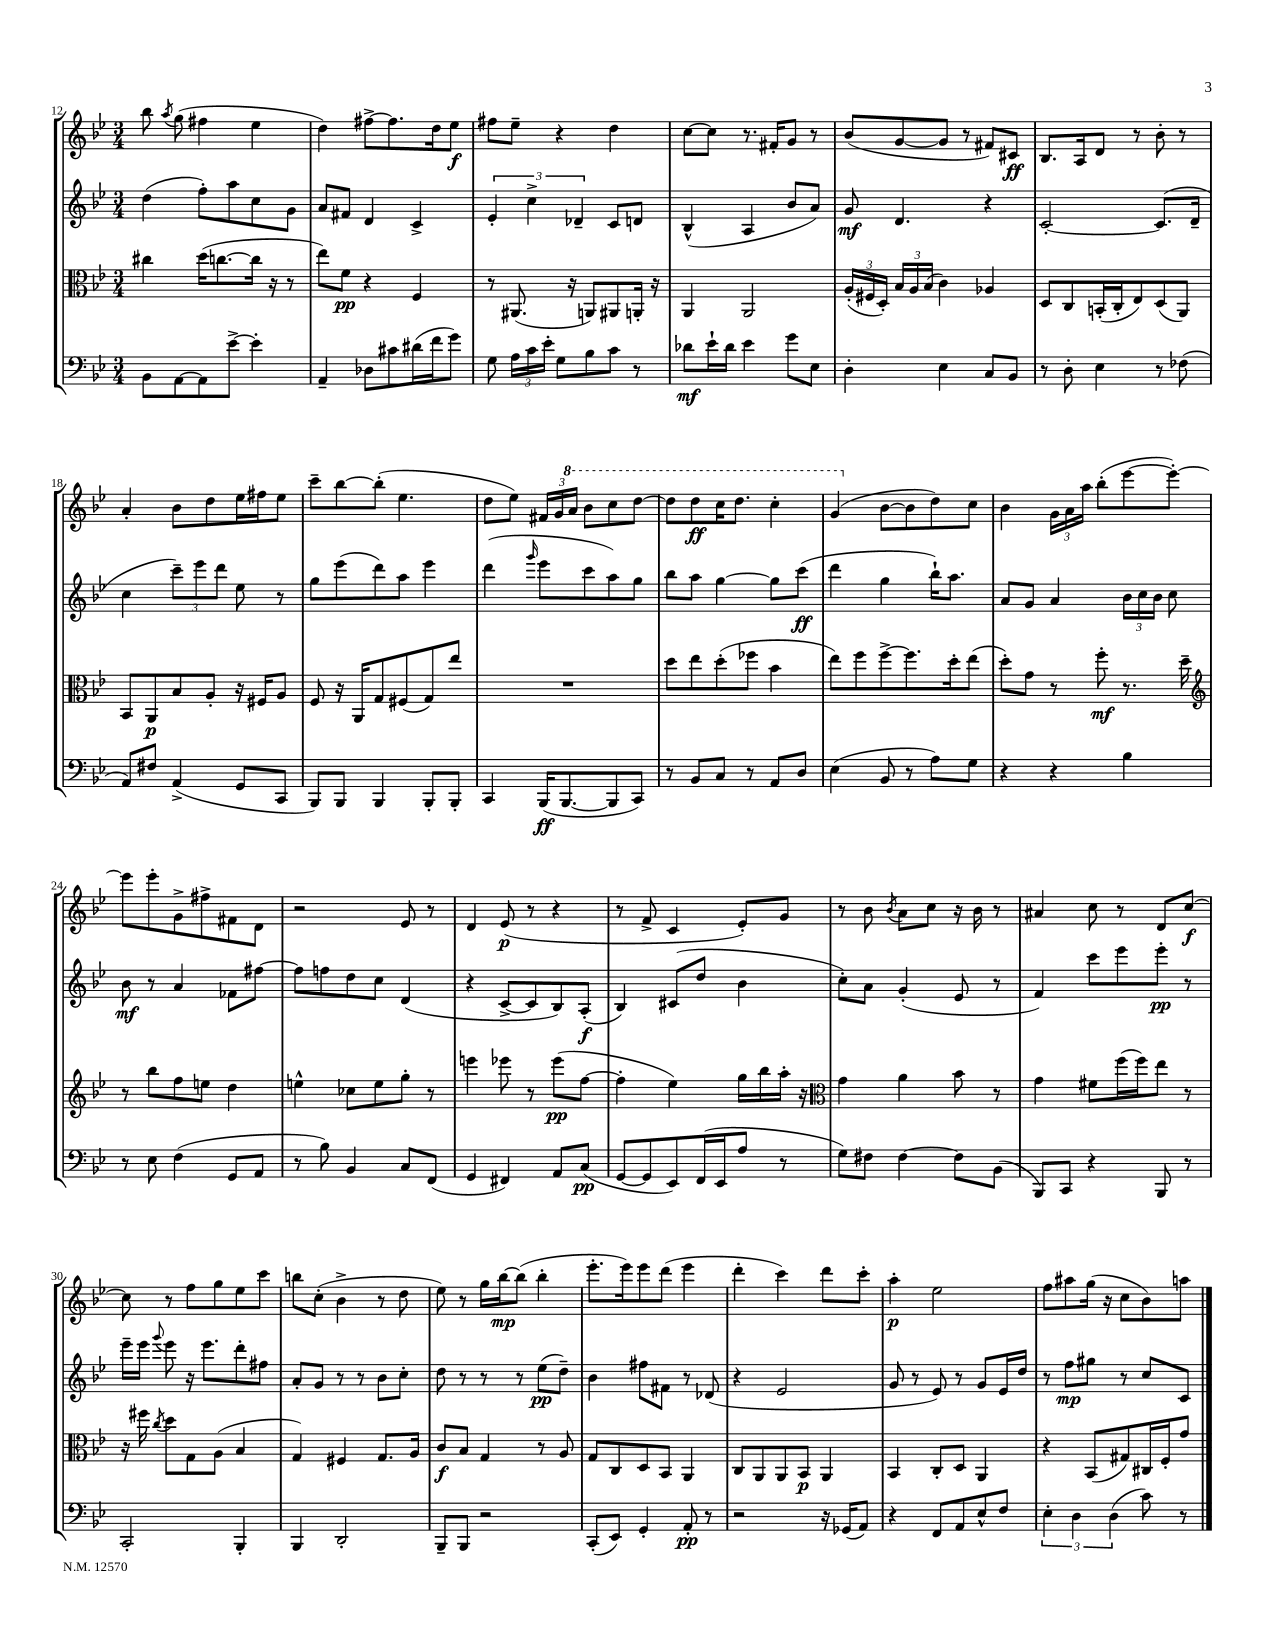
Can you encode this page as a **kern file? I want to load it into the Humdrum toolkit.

**kern	**kern	**kern	**kern
*staff4	*staff3	*staff2	*staff1
*clefF4	*clefC3	*clefG2	*clefG2
*k[b-e-]	*k[b-e-]	*k[b-e-]	*k[b-e-]
*M3/4	*M3/4	*M3/4	*M3/4
8BB-	4cc#	(4dd	8bb-
.	.	.	8qaa
[8AA	.	.	(8gg
8AA]	(16dd	8ff')	4ff#
.	[8.cc	.	.
[8e-^	.	8aa	.
4e-']	16cc]	8cc	4ee-
.	16r	.	.
.	8r	8g	.
=	=	=	=
4AA~	8ee-)	8a	4dd)
.	8f	8f#	.
8D-	4r	4d	[8ff#^
8c#	.	.	8.ff#]
(16d#	4F	4c^	.
16f	.	.	16dd
8g)	.	.	8ee-
=	=	=	=
8G	8r	6e-'	8ff#
24A	(8.AA#	.	8ee-~
24c	.	6cc^	.
24e-'	.	.	.
8G	.	.	4r
.	16r	.	.
.	.	6d-~	.
8B-	8AA)	.	.
8c	8AA#	8c	4dd
8r	16AA'	8d	.
.	16r	.	.
=	=	=	=
8d-	4AA	(4B-^^	[8cc
16e-`	.	.	8cc]
16d-	.	.	.
4e-	2AA	4A	8.r
.	.	.	16f#'
8g	.	8b-	8g
8E-	.	8a)	8r
=	=	=	=
4D'	(24A'	8g	(8b-
.	24F#	.	.
.	24D')	.	.
.	24B-	4.d	[8g
.	24A	.	.
.	(24B-	.	.
4E-	4c)	.	8g]
.	.	.	8r
8C	4A-	4r	8f#)
8BB-	.	.	8c#
=	=	=	=
8r	8D	[2c'	8.B-
8D'	8C	.	.
.	.	.	16A
4E-	(16BB'	.	8d
.	16C'	.	.
.	8E-)	.	8r
8r	(8D	(8.c]	8b-'
(8F-	8AA)	.	8r
.	.	16d~	.
=	=	=	=
8AA)	8BB-	4cc	4a'
8F#	8AA	.	.
(4AA^	8B-	12ccc~)	8b-
.	.	12eee-	.
.	8A'	.	8dd
.	.	12ddd	.
8GG	16r	8ee-	16ee-
.	16F#	.	16ff#
8CC	8A	8r	8ee-
=	=	=	=
8BBB-)	8F	8gg	8ccc~
8BBB-	16r	(8eee-	[8bb-
.	16AA	.	.
4BBB-	8G	8ddd)	(8bb-']
.	(8F#	8aa	4.ee-
8BBB-'	8G)	4eee-	.
8BBB-'	8ee-	.	.
=	=	=	=
4CC	2.r	(4ddd	8dd
.	.	.	8ee-)
.	.	16qqggg	.
(16BBB-	.	8eee-	24f#
.	.	.	24g
[8.BBB-	.	.	.
.	.	.	24aa
.	.	8ccc	8bb-
8BBB-]	.	8aa)	8ccc
8CC)	.	8gg	[8ddd
=	=	=	=
8r	8dd	8bb-	8ddd]
8BB-	8ee-	8aa	8ddd
8C	(8dd'	[4gg	16ccc
.	.	.	8.ddd
8r	8ff-	.	.
8AA	4b-	8gg]	4ccc'
8D	.	(8ccc	.
=	=	=	=
(4E-	8ee-)	4ddd	(4gg
.	8ff	.	.
8BB-	[8ff^	4gg	[8b-
8r	8.ff]	.	8b-]
8A)	.	16bb-`)	8dd)
.	16dd'	8.aa	.
8G	(8ee-	.	8cc
=	=	=	=
4r	8dd')	8a	4b-
.	8g	8g	.
4r	8r	4a	24g
.	.	.	24a
.	.	.	24aa
.	8ff'	.	(8bb-'
4B-	8.r	24b-	[8eee-
.	.	24cc	.
.	.	24b-	.
.	.	8cc	8eee-'_)
.	16dd~	.	.
=	=	=	=
*	*clefG2	*	*
8r	8r	8b-	8eee-]
8E-	8bb-	8r	8eee-'
(4F	8ff	4a	8g^
.	8ee	.	8ff#^
8GG	4dd	8f-	8f#
8AA	.	[8ff#	8d
=	=	=	=
8r	4ee^^	8ff#]	2r
8B-)	.	8ff	.
4BB-	8cc-	8dd	.
.	8ee	8cc	.
8C	8gg'	(4d	8e-
(8FF	8r	.	8r
=	=	=	=
4GG	4eee	4r	4d
4FF#)	8eee-	[8c^	(8e-
.	8r	8c]	8r
8AA	(8eee-	8B-)	4r
(8C	[8ff	(8A'	.
=	=	=	=
[8GG	4ff']	4B-)	8r
8GG]	.	.	8f^
8EE-)	4ee-)	(8c#	4c
(16FF	.	8dd	.
16EE-	.	.	.
8A	16gg	4b-	8e-')
.	16bb-	.	.
8r	16aa'	.	8g
.	16r	.	.
=	=	=	=
*	*clefC3	*	*
8G)	4g	8cc')	8r
8F#	.	8a	8b-
.	.	.	8qb-
[4F#	4a	(4g'	8a
.	.	.	8cc
8F#]	8b-	8e-	16r
.	.	.	16b-
(8BB-	8r	8r	8r
=	=	=	=
8BBB-)	4g	4f)	4a#
8CC	.	.	.
4r	8f#	8ccc	8cc
.	(16ff	8eee-	8r
.	16ff)	.	.
8BBB-	8ee-	8eee-'	8d
8r	8r	8r	[8cc
=	=	=	=
2CC'	16r	16eee-~	8cc]
.	16ff#	16eee-	.
.	8qcc	8qqggg	.
.	8dd	8eee-	8r
.	8G	16r	8ff
.	.	8.eee-	.
.	(8A	.	8gg
4BBB-'	4B-	8ddd'	8ee-
.	.	8ff#	8ccc
=	=	=	=
4BBB-	4G)	8a'	8bb
.	.	8g	(8cc'
2DD'	4F#	8r	4b-^
.	.	8r	.
.	8.G	8b-	8r
.	.	8cc'	8dd
.	16A	.	.
=	=	=	=
8BBB-~	8c	8dd	8ee-)
8BBB-	8B-	8r	8r
2r	4G	8r	16gg
.	.	.	[16bb-
.	.	8r	(8bb-]
.	8r	(8ee-	4bb-'
.	8A	8dd~)	.
=	=	=	=
(8CC'	8G	4b-	8.eee-'
8EE-)	8C	.	.
.	.	.	16eee-)
4GG'	8D	8ff#	8eee-
.	8BB-	8f#	(8ddd
8AA'	4AA	8r	4eee-
8r	.	(8d-	.
=	=	=	=
2r	8C	4r	4ddd'
.	8AA	.	.
.	8AA	2e-	4ccc)
.	8BB-	.	.
16r	4AA	.	8ddd
(16GG-	.	.	.
8AA)	.	.	8ccc'
=	=	=	=
4r	4BB-	8g	4aa'
.	.	8r	.
8FF	8C'	8e-)	2ee-
8AA	8D	8r	.
8E-^^	4AA	8g	.
8F	.	16e-	.
.	.	16dd	.
=	=	=	=
6E-'	4r	8r	8ff
.	.	8ff	8aa#
6D	.	.	.
.	(8BB-	8gg#	(16gg
.	.	.	16r
(6D	.	.	.
.	8G#)	8r	8cc
8c)	16C#	8cc	8b-)
.	16F'	.	.
8r	8g	8c	8aa
==	==	==	==
*-	*-	*-	*-
